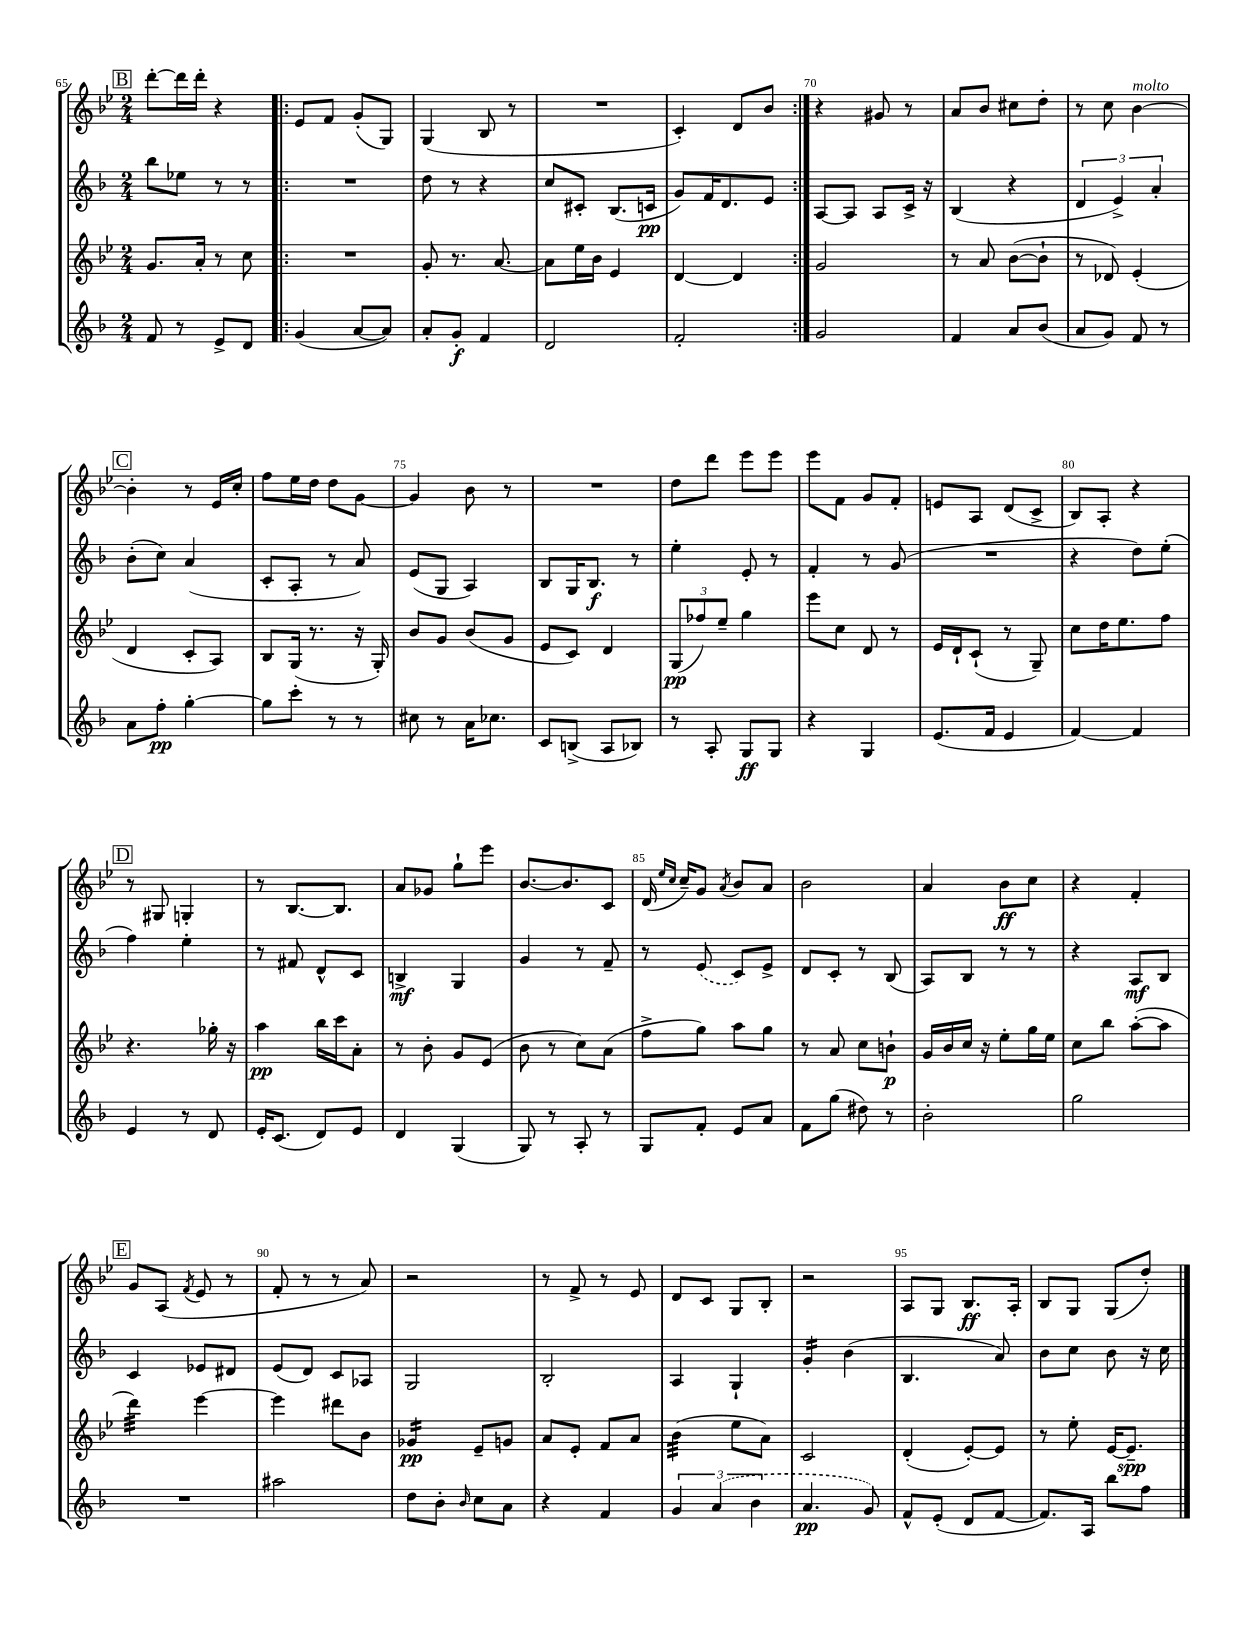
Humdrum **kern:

**kern	**kern	**kern	**kern
*staff4	*staff3	*staff2	*staff1
*clefG2	*clefG2	*clefG2	*clefG2
*k[b-]	*k[b-e-]	*k[b-]	*k[b-e-]
*M2/4	*M2/4	*M2/4	*M2/4
8f	8.g	8bb-	[8ddd'
8r	.	8ee-	16ddd]
.	16a'	.	16ddd'
8e^	8r	8r	4r
8d	8cc	8r	.
=!|:	=!|:	=!|:	=!|:
(4g	2r	2r	8e-
.	.	.	8f
[8a	.	.	(8g'
8a])	.	.	8G)
=	=	=	=
8a'	8g'	8dd	(4G
8g'	8.r	8r	.
4f	.	4r	8B-
.	[8.a	.	.
.	.	.	8r
=	=	=	=
2d	8a]	8cc	2r
.	16ee-	8c#'	.
.	16b-	.	.
.	4e-	(8.B-	.
.	.	16c	.
=	=	=	=
2f'	[4d	8g)	4c')
.	.	16f	.
.	.	8.d	.
.	4d]	.	8d
.	.	8e	8b-
=:|!	=:|!	=:|!	=:|!
2g	2g	[8A	4r
.	.	8A]	.
.	.	8A	8g#
.	.	16c^	8r
.	.	16r	.
=	=	=	=
4f	8r	(4B-	8a
.	8a	.	8b-
8a	([8b-	4r	8cc#
(8b-	8b-`]	.	8dd'
=	=	=	=
8a	8r	6d	8r
8g)	8d-)	.	8cc
.	.	6e^)	.
8f	(4e-'	.	[4b-
.	.	6a'	.
8r	.	.	.
=	=	=	=
8a	4d	(8b-'	4b-']
8ff'	.	8cc)	.
[4gg'	8c'	(4a	8r
.	8A)	.	16e-
.	.	.	16cc'
=	=	=	=
8gg]	8B-	8c'	8ff
8ccc'	(16G	8A'	16ee-
.	8.r	.	16dd
8r	.	8r	8dd
8r	16r	8a)	[8g
.	16G')	.	.
=	=	=	=
8cc#	8b-	(8e	4g]
8r	8g	8G	.
16a	(8b-	4A)	8b-
8.cc-	.	.	.
.	8g	.	8r
=	=	=	=
8c	8e-	8B-	2r
(8B^	8c)	16G	.
.	.	8.B-	.
8A	4d	.	.
8B-)	.	8r	.
=	=	=	=
8r	(12G	4ee'	8dd
.	12ff-)	.	.
8A'	.	.	8ddd
.	12ee-~	.	.
8G	4gg	8e'	8eee-
8G	.	8r	8eee-
=	=	=	=
4r	8eee-	4f'	8eee-
.	8cc	.	8f
4G	8d	8r	8g
.	8r	(8g	8f'
=	=	=	=
(8.e	16e-	2r	8e
.	16d`	.	.
.	(8c`	.	8A
16f	.	.	.
4e	8r	.	(8d
.	8G~)	.	8c^
=	=	=	=
[4f)	8cc	4r	8B-)
.	16dd	.	8A'
.	8.ee-	.	.
4f]	.	8dd)	4r
.	8ff	(8ee'	.
=	=	=	=
4e	4.r	4ff)	8r
.	.	.	8G#
8r	.	4ee'	4G'
8d	16gg-'	.	.
.	16r	.	.
=	=	=	=
16e'	4aa	8r	8r
(8.c	.	.	.
.	.	8f#	[8.B-
8d)	16bb-	8d^^	.
.	16ccc	.	8.B-]
8e	8a'	8c	.
=	=	=	=
4d	8r	4B^	8a
.	8b-'	.	8g-
(4G	8g	4G	8gg`
.	(8e-	.	8eee-
=	=	=	=
8G)	8b-	4g	[8.b-
8r	8r	.	.
.	.	.	8.b-]
8A'	8cc)	8r	.
8r	(8a	8f~	8c
=	=	=	=
8G	8ff^	8r	(16d
.	.	.	16qqee-
.	.	.	16qqcc
.	.	.	16cc~)
8f'	8gg)	(8e	8g
.	.	.	8qa
8e	8aa	8c)	8b-
8a	8gg	8e^	8a
=	=	=	=
8f	8r	8d	2b-
(8gg	8a	8c'	.
8dd#)	8cc	8r	.
8r	8b`	(8B-	.
=	=	=	=
2b-'	16g	8A)	4a
.	16b-	.	.
.	16cc	8B-	.
.	16r	.	.
.	8ee-'	8r	8b-
.	16gg	8r	8cc
.	16ee-	.	.
=	=	=	=
2gg	8cc	4r	4r
.	8bb-	.	.
.	([8aa'	8A	4f'
.	8aa]	8B-	.
=	=	=	=
2r	4ddd)	4c	8g
.	.	.	(8A
.	.	.	8qf
.	[4eee-	8e-	8e-
.	.	8d#	8r
=	=	=	=
2aa#	4eee-]	(8e	8f'
.	.	8d)	8r
.	8ddd#	8c	8r
.	8b-	8A-	8a)
=	=	=	=
8dd	4g-	2G	2r
8b-'	.	.	.
16qqb-	.	.	.
8cc	8e-~	.	.
8a	8g	.	.
=	=	=	=
4r	8a	2B-'	8r
.	8e-'	.	8f^
4f	8f	.	8r
.	8a	.	8e-
=	=	=	=
6g	(4b-	4A	8d
.	.	.	8c
(6a	.	.	.
.	8ee-	4G`	8G
6b-	.	.	.
.	8a)	.	8B-'
=	=	=	=
4.a	2c	4g'	2r
.	.	(4b-	.
8g)	.	.	.
=	=	=	=
8f^^	(4d'	4.B-	8A
(8e'	.	.	8G
8d	[8e-')	.	8.B-
[8f	8e-]	8a)	.
.	.	.	16A'
=	=	=	=
8.f])	8r	8b-	8B-
.	8ee-'	8cc	8G
16A	.	.	.
8bb-	[16e-	8b-	(8G
.	8.e-~]	.	.
8ff	.	16r	8dd')
.	.	16cc	.
==	==	==	==
*-	*-	*-	*-
